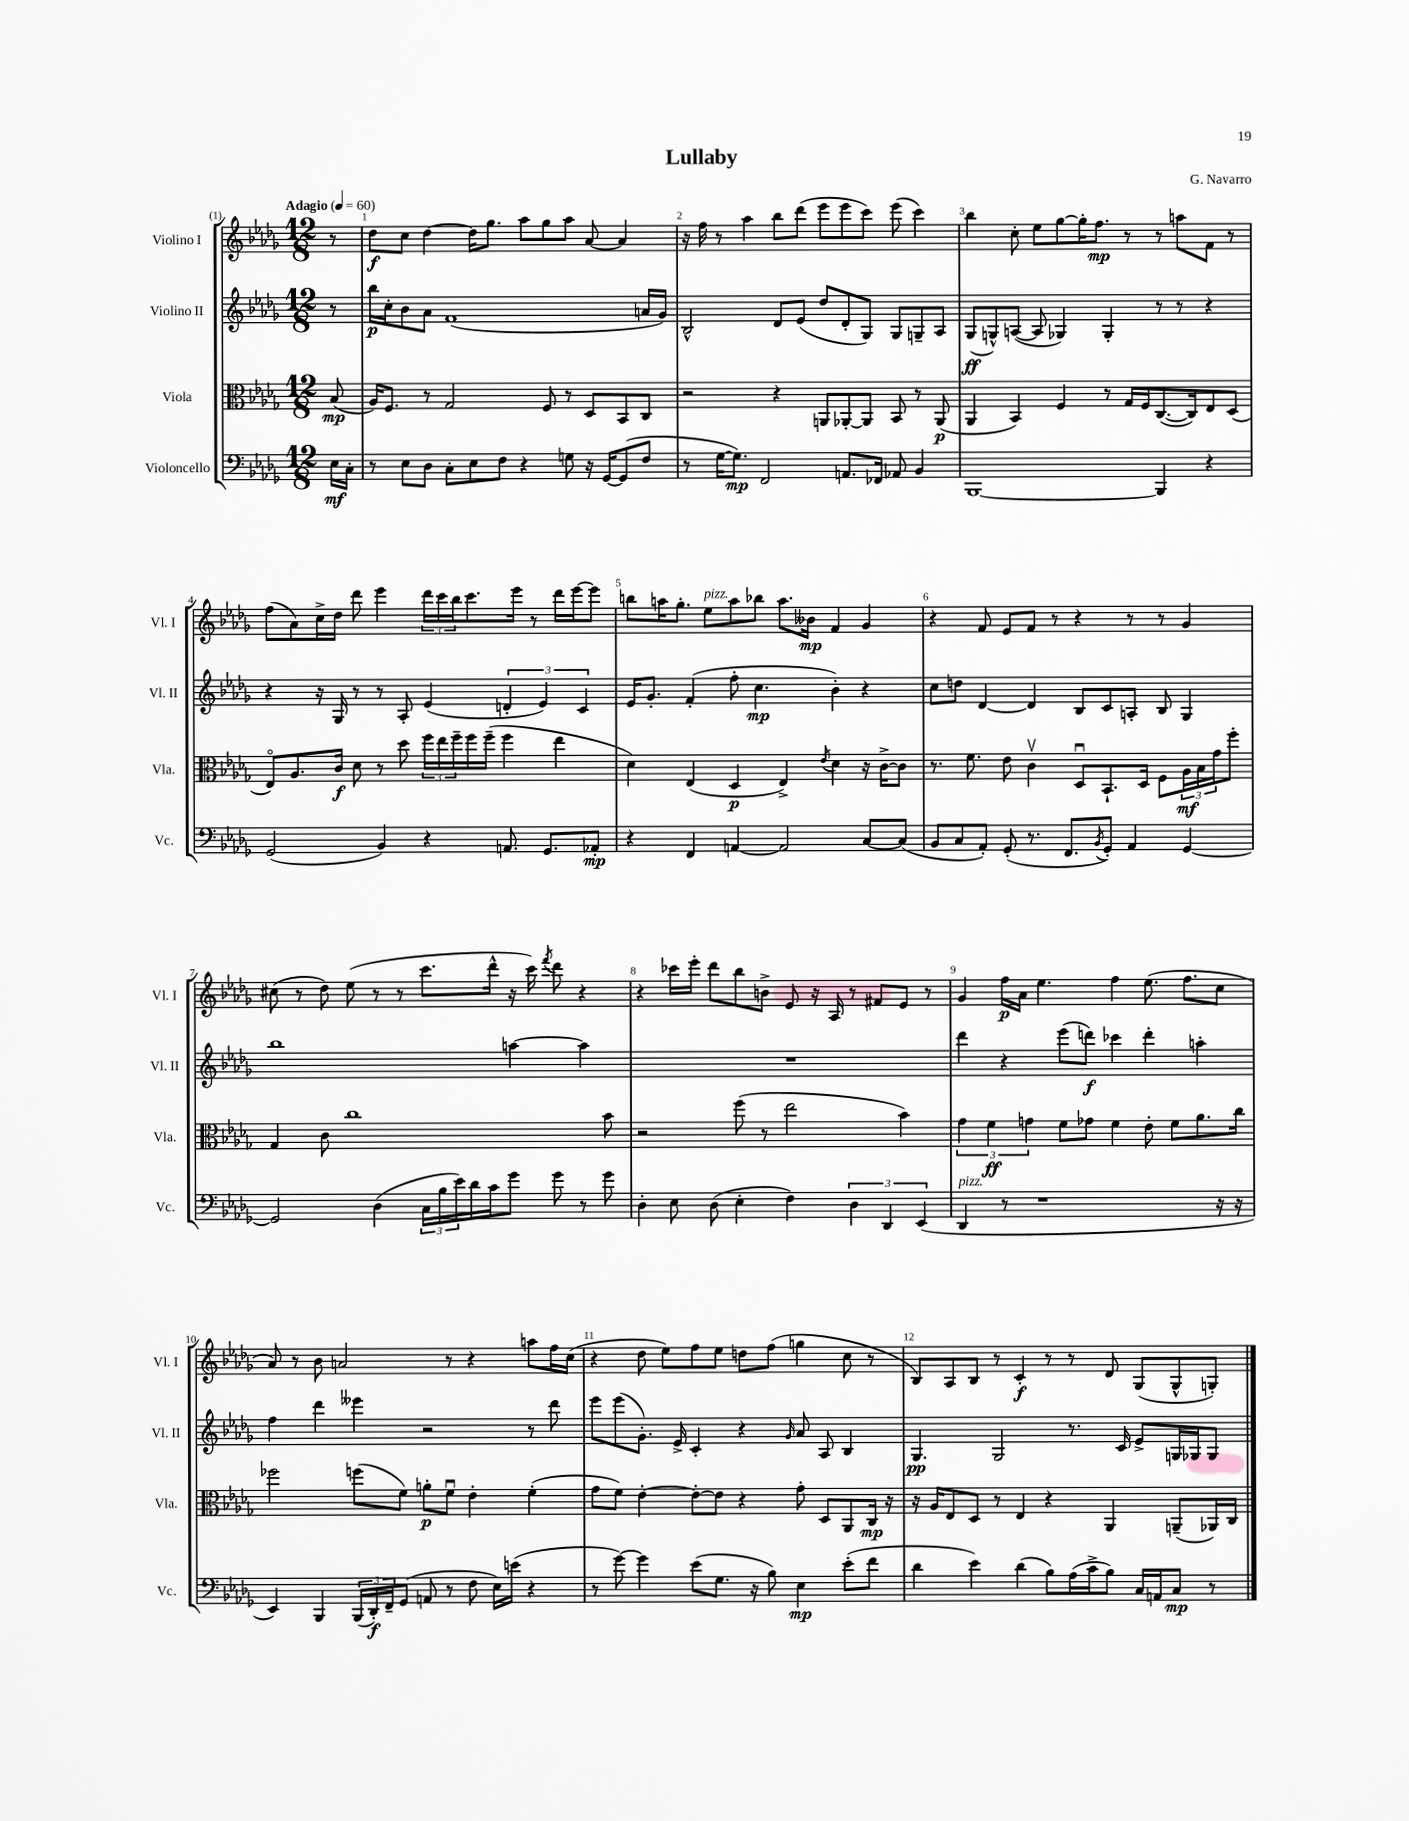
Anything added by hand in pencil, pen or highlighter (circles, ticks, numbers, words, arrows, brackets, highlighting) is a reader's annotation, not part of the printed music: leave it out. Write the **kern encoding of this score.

**kern	**kern	**kern	**kern
*staff4	*staff3	*staff2	*staff1
*clefF4	*clefC3	*clefG2	*clefG2
*k[b-e-a-d-g-]	*k[b-e-a-d-g-]	*k[b-e-a-d-g-]	*k[b-e-a-d-g-]
*M12/8	*M12/8	*M12/8	*M12/8
*MM60	*MM60	*MM60	*MM60
16E-\LL	(8B-/	8r	8r
16C'\JJ	.	.	.
=	=	=	=
8r	16A-/LK)	16bb-\LL	8dd-\L
.	8.F/J	16cc'\J	.
8E-\L	.	8b-\	8cc\J
8D-\J	8r	8a-\J	[4dd-\
8C'\L	2G-/	(1f	.
8E-\	.	.	16dd-\]LK
.	.	.	8.gg-\J
8F\J	.	.	.
4r	.	.	8aa-\L
.	8F/	.	8gg-\
8G\	8r	.	8aa-\J
16r	8D-/L	.	[8a-/
[16GG-/LK	.	.	.
(8GG-/]	8BB-/	.	4a-/]
8F/J	8C/J	16a/LL	.
.	.	16g-/JJ)	.
=	=	=	=
8r	2r	2B-^^/	16r
.	.	.	16ff\
[16G-\LK	.	.	8r
8.G-\]J)	.	.	.
.	.	.	4aa-\
2FF/	.	.	.
.	4r	8d-/L	8bb-\L
.	.	(8e-/J	(8ddd-\J
.	8AA/L	8dd-/L	8eee-\L
8.AA/L	[8AA-'/	8d-'/	8eee-\
.	8AA-/]J	8G-/J)	8ccc\J)
16FF-/Jk	.	.	.
8AA-/	8BB-/	8G-/L	(8eee-\
4BB-/	8r	8G~/	4ccc\)
.	(8AA-/	8A-/J	.
=	=	=	=
[1BBB-	4AA-/	(8G-/L	4bb-\
.	.	8G^^/)	.
.	4BB-/)	([8A/J	8cc'\
.	.	8A/]	8ee-\L
.	4F/	4G-/)	[8gg-\
.	.	.	16gg-'\]K
.	.	.	8.ff\J
.	8r	4G-'/	.
.	16G-/LL	.	8r
.	16F/J	.	.
4BBB-/]	([8.C/	8r	8r
.	.	8r	8aa\L
.	16C/]k)	.	.
4r	8E-/	4r	8f\J
.	(8D-/J	.	8r
=	=	=	=
(2GG-/	8E-o/L)	4r	(8ff\L
.	8.A-/	.	8a-\)
.	.	16r	16cc^\L
.	16c/Jk	16G-/	16dd-\JJ
.	8d-\	8r	8ddd-\
4BB-/)	8r	8r	4eee-\
.	8dd-\	8A-'/	.
4r	24ff\LL	(4e-/	24ddd-\LL
.	24ee-\	.	24ccc\
.	24ff~\	.	24bb-\J
.	16ff\	.	8.ccc\
.	(16ff~\JJ	.	.
8.AA/	4ff\	6d'/	.
.	.	.	16eee-\Jk
.	.	.	8r
.	.	6e-/)	.
8.GG-/L	.	.	.
.	4ee-\	.	16ddd-\LL
.	.	.	[16eee-\J
.	.	6c/	.
8AA-'/J	.	.	8eee-\]J
=	=	=	=
4r	4d-\)	16e-/LK	8bb\L
.	.	8.g-'/J	.
.	.	.	16aa\K
.	.	.	8.gg-'\J
4FF/	(4E-/	(4f'/	.
.	.	.	8ee-\L
[4AA/	4D-/	8ff'\	8aa\
.	.	4.cc\	8bb-\J
2AA/]	4E-^/)	.	8.aa\L
.	.	.	16b--\Jk
.	8qe-/	.	.
.	4d-\	4b-'\)	4f/
[8C/L	16r	4r	4g-/
.	[16c^\LK	.	.
(8C/]J	8c\]J	.	.
=	=	=	=
8BB-/L	8.r	8cc\L	4r
8C/	.	8dd\J	.
.	8.f\	.	.
8AA-'/J)	.	[4d-/	8f/
(8GG-'/	8e-\	.	8e-/L
8.r	4cv\	4d-/]	8f/J
.	.	.	8r
8.FF/L	.	.	.
.	8D-u/L	8B-/L	4r
8qBB-/	.	.	.
8GG-'/J)	8.BB-`/	8c/	.
4AA-/	.	8A'/J	8r
.	16D-/Jk	.	.
.	8F\L	8B-/	8r
[4GG-/	24A-\L	4G-/	4g-/
.	24B-\	.	.
.	24g-\J	.	.
.	8ff'\J	.	.
=	=	=	=
2GG-/]	4G-/	1bb-	(8cc#\
.	.	.	8r
.	8c\	.	8dd-\)
.	1cc	.	(8ee-\
(4D-\	.	.	8r
.	.	.	8r
24C\LL	.	.	8.ccc\L
24B-\	.	.	.
24e-\)	.	.	.
16d-\	.	.	.
16c\J	.	.	16ddd-^^\Jk
8g-\J	.	[4aa\	16r
.	.	.	16ccc\)
.	.	.	8qfff/
8g-\	.	.	8ddd-\
8r	.	4aa\]	4r
8g-\	8b-\	.	.
=	=	=	=
4D-'\	2r	1.r	4r
8E-\	.	.	16ccc-\LL
.	.	.	16eee-'\JJ
(8D-\	.	.	8ddd-\L
4E-'\	(8ff\	.	8bb-\
.	8r	.	8b^\J
4F\)	2ee-\	.	8e-/
.	.	.	16r
.	.	.	16A-/
6D-\	.	.	8r
.	.	.	8f#/L
6DD-/	.	.	.
.	4b-\)	.	8e-/J
(6EE-/	.	.	.
.	.	.	8r
=	=	=	=
4DD-/	6g-\	4ddd-\	4g-/
.	6f\	.	.
8r	.	4r	16ff\LL
.	.	.	16a-\JJ
.	6g\	.	.
1r	.	.	4.ee-\
.	8f\L	(8eee-\L	.
.	8g-\J	8ddd\J)	.
.	4f\	4ccc-\	4ff\
.	8e-'\	4ddd'\	(8.ee-\
.	8f\L	.	.
.	.	.	8.ff\L
.	8.a-\	4aa'\	.
16r	.	.	8cc\J
16r	16cc\Jk	.	.
=	=	=	=
4EE-/)	2ff-\	4ff\	8a-/)
.	.	.	8r
4BBB-/	.	4ddd-\	8b-\
.	.	.	2a/
(24BBB-/LL	(8ff\L	4eee--\	.
24DD-'/)	.	.	.
24FF~/J	.	.	.
(8GG-/J	8f\J)	.	.
8AA/	8a'\L	2r	.
8r	8fu\J	.	8r
8F\	4e-'\	.	4r
16E-\LL)	.	.	.
(16e\JJ	.	.	.
4r	(4f'\	8r	8aa\L
.	.	8ddd-\	16ff\L
.	.	.	(16cc\JJ
=	=	=	=
8r	8g-\L	8eee-\L	4r
[8g-\)	8f\J)	(8eee-\	.
4g-\]	[4e-'\	8.g-'\J)	8dd-\
.	.	.	8ee-\L)
.	.	16e-^/	.
(8e-\L	8e-'\_L	4c'/	8ff\
8.G-\J	8e-\]J	.	8ee-\J
.	4r	4r	8dd\L
16r	.	.	.
8B-\)	.	.	(8ff\J
.	.	16qqg-/	.
4E-\	8g-'\	8a-/	4gg\
.	8D-/L	8A-/	.
(8e-'\L	8AA-/	4B-/	8cc\
8f\J	16C/Jk	.	8r
.	16r	.	.
=	=	=	=
4d-\	16r	4.G-/	8B-/L)
.	16A-/LK	.	.
.	8E-/	.	8A-/
4e-\)	8D-/J	.	8B-/J
.	8r	2G-/	8r
(4d-\	4E-/	.	4c'/
8B-\L)	4r	.	8r
(16A-\L	.	8.r	8r
16c^\J	.	.	.
8B-\J)	4AA-/	.	8d-/
.	.	16c/	.
16C/LL	.	8e-^/L	(8G-/L
16AA/J	.	.	.
8C/J	(8AA~/L	16G/L	8G-^^/
.	.	16G-/J	.
8r	16AA-/L)	8G-/J	8G'/J)
.	16C/JJ	.	.
==	==	==	==
*-	*-	*-	*-
